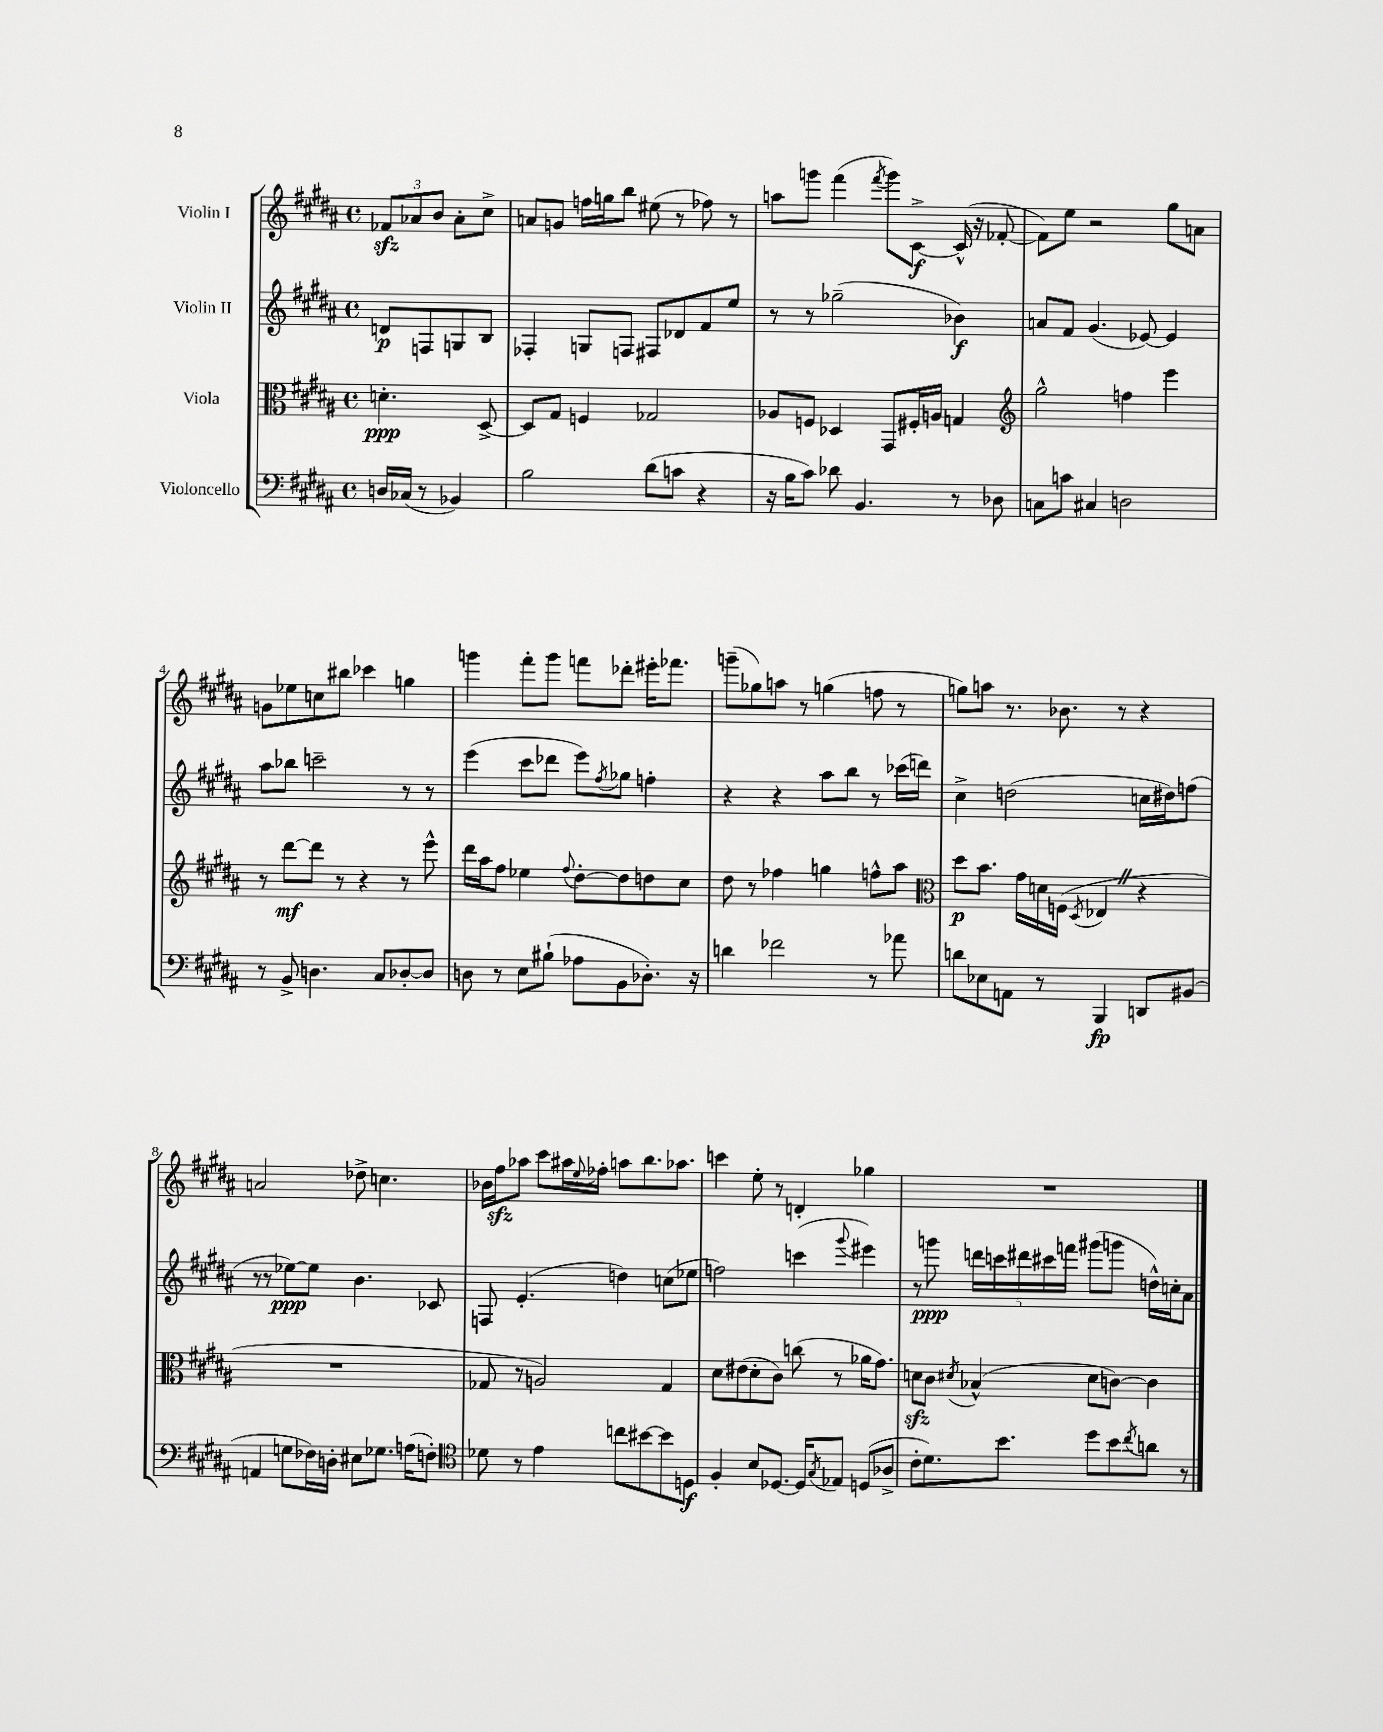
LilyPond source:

<<
\new StaffGroup <<
\new Staff = "s0" \with { instrumentName = "Violin I" } {
    \clef treble \key b \major \defaultTimeSignature \time 4/4 \partial 2
    \tuplet 3/2 { fes'8\sfz aes'8 b'8 } aes'8-. cis''8-> |
    a'8 g'8 f''16 g''16 b''8 eis''8( r8 fes''8) r8 |
    a''8 g'''8 fis'''4( \acciaccatura { fis'''8 } g'''8) cis'8~->\f cis'16-^( r16 fes'8~-. |
    fes'8) e''8 r2 gis''8 a'8 |
    g'8 ees''8 c''8 bis''8 ces'''4 g''4 |
    g'''4 fis'''8-. g'''8 f'''8 des'''8-. eis'''16-. fes'''8. |
    g'''8--( ges''8) a''8 r8 g''4( f''8 r8 |
    g''8) a''8 r8. bes'8. r8 r4 |
    a'2 des''8-> c''4. |
    bes'16 fis''16\sfz aes''8 cis'''8 ais''16 \appoggiatura { e''8 } fes''16-. a''8 b''8. aes''8. |
    c'''4 e''8-. r8 d'4-. ges''4 |
    R1 \bar "|." |
}
\new Staff = "s1" \with { instrumentName = "Violin II" } {
    \clef treble \key b \major \defaultTimeSignature \time 4/4 \partial 2
    d'8\p f8 g8 b8 |
    fes4-. g8 f8 fis8 des'8 fis'8 e''8 |
    r8 r8 ges''2--( bes'4\f) |
    a'8 fis'8 gis'4.( ees'8~) ees'4 |
    ais''8 bes''8 c'''2-- r8 r8 |
    e'''4( cis'''8 des'''8 e'''8) \acciaccatura { fis''8 } ges''8 f''4-. |
    r4 r4 ais''8 b''8 r8 ces'''16( d'''16) |
    cis''4-> d''2( c''16 dis''16) f''8( |
    r8 r8 ees''8~\ppp) ees''8 b'4. ces'8 |
    f8 e'4.-.( d''4) c''8( ees''8 |
    f''2) c'''4( \appoggiatura { gis'''8 } eis'''4) |
    r8 g'''8\ppp \tuplet 5/4 { d'''16 c'''16 dis'''16 cis'''16 f'''16 } gis'''8( g'''8 d''16-^) c''16-. ais'8 \bar "|." |
}
\new Staff = "s2" \with { instrumentName = "Viola" } {
    \clef alto \key b \major \defaultTimeSignature \time 4/4 \partial 2
    d'4.-.\ppp dis8~-> |
    dis8 gis8 f4 ges2 |
    aes8 f8 des4 gis,8 fis16-. a16 g4 |
    \clef treble gis''2-^ f''4 e'''4 |
    r8 dis'''8~\mf dis'''8 r8 r4 r8 e'''8-^ |
    dis'''16 ais''16 fis''8 ees''4 \appoggiatura { fis''8 } dis''8~-. dis''8 d''8 cis''8 |
    dis''8 r8 fes''4 g''4 f''8-^ ais''8 |
    \clef alto dis''8\p b'8. gis'16 d'16 f16( \acciaccatura { dis8 } ees4 \once \override BreathingSign.text = \markup { \musicglyph "scripts.caesura.straight" } \breathe r4 |
    R1 |
    ges8 r8 a2) ges4 |
    dis'8 eis'8( dis'8-. cis'8) c''8( r8 aes'16 gis'8.) |
    d'8\sfz cis'8 \acciaccatura { dis'8 } bes4-^( dis'8 c'8~) c'4 \bar "|." |
}
\new Staff = "s3" \with { instrumentName = "Violoncello" } {
    \clef bass \key b \major \defaultTimeSignature \time 4/4 \partial 2
    d16 ces16( r8 bes,4) |
    b2 dis'8( c'8 r4 |
    r16 b16 cis'8) des'8 b,4. r8 des8 |
    c8 c'8 cis4 d2 |
    r8 b,8-> d4. cis8 des8~-. des8 |
    d8 r8 e8 bis8-!( aes8 b,8 des8.-.) r16 |
    d'4 fes'2 r8 aes'8 |
    d'8 ees8 a,8 r8 b,,4\fp d,8 bis,8( |
    a,4 g8 fes16) d16-. eis8 ges8. a16( f8-.) |
    \clef tenor des'8 r8 e'4 c''8 bis'8~ bis'8 d8\f |
    fis4-. b8 des8.~ des16 \acciaccatura { gis8 } ees8 d8( aes8-> |
    cis'8-. dis'8.) b'8. dis''8 b'8 \acciaccatura { cis''8 } a'8 r8 \bar "|." |
}
>>
>>
